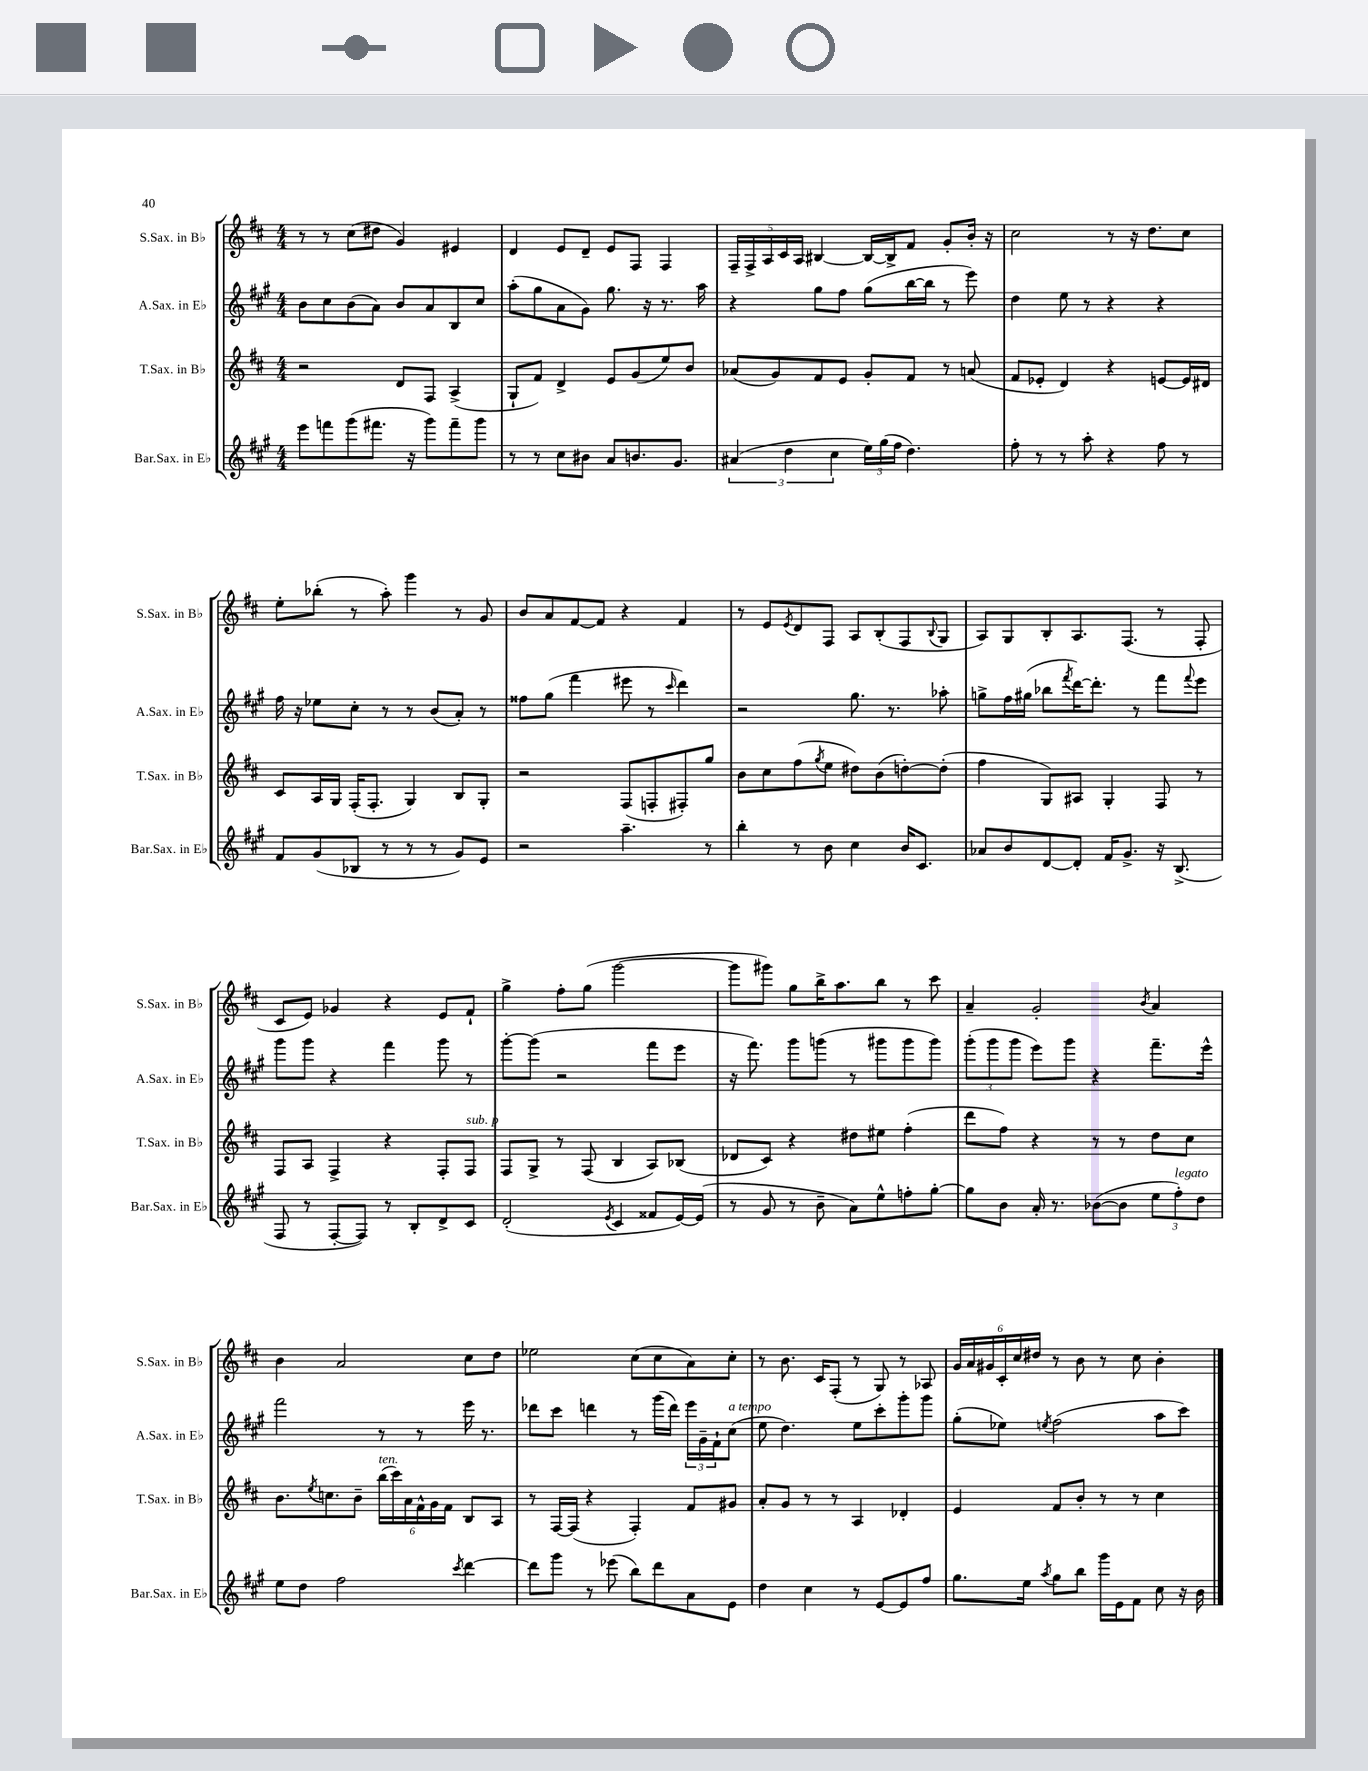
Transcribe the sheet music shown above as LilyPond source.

<<
\new StaffGroup <<
\new Staff = "s0" \with { instrumentName = "S.Sax. in Bb" shortInstrumentName = "S.Sax. in Bb" } {
    \clef treble \key d \major \numericTimeSignature \time 4/4
    r8 r8 cis''8( dis''8 g'4) eis'4 |
    d'4 e'8 d'8-- e'8 fis8 fis4 |
    \tuplet 5/4 { fis16-- fis16-> a16 cis'16 a16 } bis4~ bis16~ bis16-> fis'8 g'8-. b'16-. r16 |
    cis''2 r8 r16 d''8. cis''8 |
    e''8-. bes''8-.( r8 a''8-.) g'''4 r8 g'8 |
    b'8 a'8 fis'8~ fis'8 r4 fis'4 |
    r8 e'8 \acciaccatura { e'8 } d'8 fis8 a8 b8-.( fis8 \appoggiatura { b8 } g8 |
    a8) g8 b8-. a8. fis8.( r8 fis8-. |
    cis'8 e'8) ges'4 r4 e'8 fis'8-! |
    g''4-> fis''8-. g''8( g'''2~ |
    g'''8 gis'''8) g''8 b''16-> a''8. b''8 r8 cis'''8 |
    a'4-- g'2-. \acciaccatura { b'8 } a'4 |
    b'4 a'2 cis''8 d''8 |
    ees''2 cis''8( cis''8 a'8) cis''8-. |
    r8 b'8. cis'16 fis8-.( r8 g8) r8 aes8 |
    \tuplet 6/4 { g'16 a'16 gis'16 cis'16-. cis''16 dis''16 } r8 b'8 r8 cis''8 b'4-. \bar "|." |
}
\new Staff = "s1" \with { instrumentName = "A.Sax. in Eb" shortInstrumentName = "A.Sax. in Eb" } {
    \clef treble \key a \major \numericTimeSignature \time 4/4
    b'8 cis''8 b'8( a'8) b'8 a'8 b8 cis''8 |
    a''8-.( gis''8 a'8 gis'8) gis''8. r16 r8. a''16 |
    r4 gis''8 fis''8 gis''8( b''16~ b''16 r8 e'''8) |
    d''4 e''8 r8 r4 r4 |
    fis''16 r16 ees''8 cis''8-. r8 r8 b'8( a'8-.) r8 |
    fisis''8 gis''8( fis'''4 eis'''8 r8 \grace { cis'''16 } d'''4) |
    r2 gis''8. r8. aes''8-. |
    g''8-> fis''16 gis''16( bes''8 \acciaccatura { fis'''8 } d'''16~) d'''8.-. r8 fis'''8 \appoggiatura { fis'''8 } e'''8 |
    gis'''8 gis'''8 r4 fis'''4 gis'''8 r8 |
    gis'''8~-. gis'''8( r2 fis'''8 e'''8 |
    r16 fis'''8.) gis'''8 g'''8( r8 gis'''8 gis'''8 gis'''8) |
    \tuplet 3/2 { gis'''8-.( gis'''8 gis'''8 } e'''8) gis'''8 r4 fis'''8.-- e'''16-^ |
    fis'''2 r8 r8 e'''16 r8. |
    des'''8 cis'''8 d'''4 r8 gis'''16( d'''16) \tuplet 3/2 { e'''16 gis'16-- fis'16-! } cis''8^\markup { \italic "a tempo" }( |
    e''8 d''4.) e''8 cis'''8-. gis'''8-. gis'''8 |
    gis''8-.( ees''8) \acciaccatura { e''8 } fis''2( a''8 cis'''8) \bar "|." |
}
\new Staff = "s2" \with { instrumentName = "T.Sax. in Bb" shortInstrumentName = "T.Sax. in Bb" } {
    \clef treble \key d \major \numericTimeSignature \time 4/4
    r2 d'8 fis8 a4->( |
    g8-! fis'8) d'4-> e'8 g'8( e''8) b'8 |
    aes'8( g'8) fis'8 e'8 g'8-. fis'8 r8 a'8( |
    fis'8 ees'8-. d'4) r4 e'8~ e'16 dis'16 |
    cis'8 a16 g16 fis16-.( fis8.-. g4) b8 g8-. |
    r2 fis8( f8-. fis8-.) g''8 |
    b'8 cis''8 fis''8( \acciaccatura { g''8 } e''8 dis''8) b'8( d''8~-.) d''8-.( |
    fis''4 g8) ais8 g4-. fis8 r8 |
    fis8 a8 fis4-> r4 fis8-. fis8^\markup { \italic "sub. p" } |
    fis8 g8-> r8 fis8( b4 a8) bes8( |
    des'8 cis'8) r4 dis''8 eis''8 fis''4-.( |
    d'''8 fis''8) r4 r8 r8 d''8 cis''8 |
    b'8. \acciaccatura { e''8 } c''8. b'8-- \tuplet 6/4 { b''16^\markup { \italic "ten." }( cis'''16) a'16 fis'16-^ g'16 fis'16 } b8 a8 |
    r8 fis16~ fis16( r4 fis4-.) fis'8 gis'8 |
    a'8-. g'8 r8 r8 a4 des'4-. |
    e'4 fis'8 b'8-. r8 r8 cis''4 \bar "|." |
}
\new Staff = "s3" \with { instrumentName = "Bar.Sax. in Eb" shortInstrumentName = "Bar.Sax. in Eb" } {
    \clef treble \key a \major \numericTimeSignature \time 4/4
    e'''8 f'''8 gis'''8( fis'''8. r16 gis'''8) fis'''8-- gis'''8 |
    r8 r8 cis''8 bis'8 a'8 b'8. gis'8. |
    \tuplet 3/2 { ais'4( d''4 cis''4 } \tuplet 3/2 { e''16) gis''16( fis''16 } d''4.) |
    fis''8-. r8 r8 a''8-. r4 fis''8 r8 |
    fis'8 gis'8( bes8 r8 r8 r8 gis'8) e'8 |
    r2 a''4.-- r8 |
    b''4-. r8 b'8 cis''4 b'16 cis'8. |
    aes'8 b'8 d'8~ d'8-. fis'16 gis'8.-> r16 b8.->( |
    fis8 r8 fis8~-. fis8) r8 b8-. d'8-> cis'8 |
    d'2-.( \acciaccatura { e'8 } cis'4 fisis'8 e'16~) e'16( |
    r8 gis'8 r8 b'8-- a'8) e''8-^ f''8-. gis''8~-. |
    gis''8 b'8 a'16-. r8. bes'8~( bes'8 \tuplet 3/2 { e''8 fis''8-.^\markup { \italic "legato" }) d''8 } |
    e''8 d''8 fis''2 \acciaccatura { cis'''8 } d'''4~ |
    d'''8 gis'''8 r8 ees'''8( b''8) d'''8 a'8 e'8 |
    d''4 cis''4 r8 e'8~ e'8 fis''8 |
    gis''8. e''16 \acciaccatura { a''8 } gis''8 b''8 gis'''16 e'16 fis'8 cis''8 r16 b'16 \bar "|." |
}
>>
>>
\layout { \context { \Score \remove "Bar_number_engraver" } }
